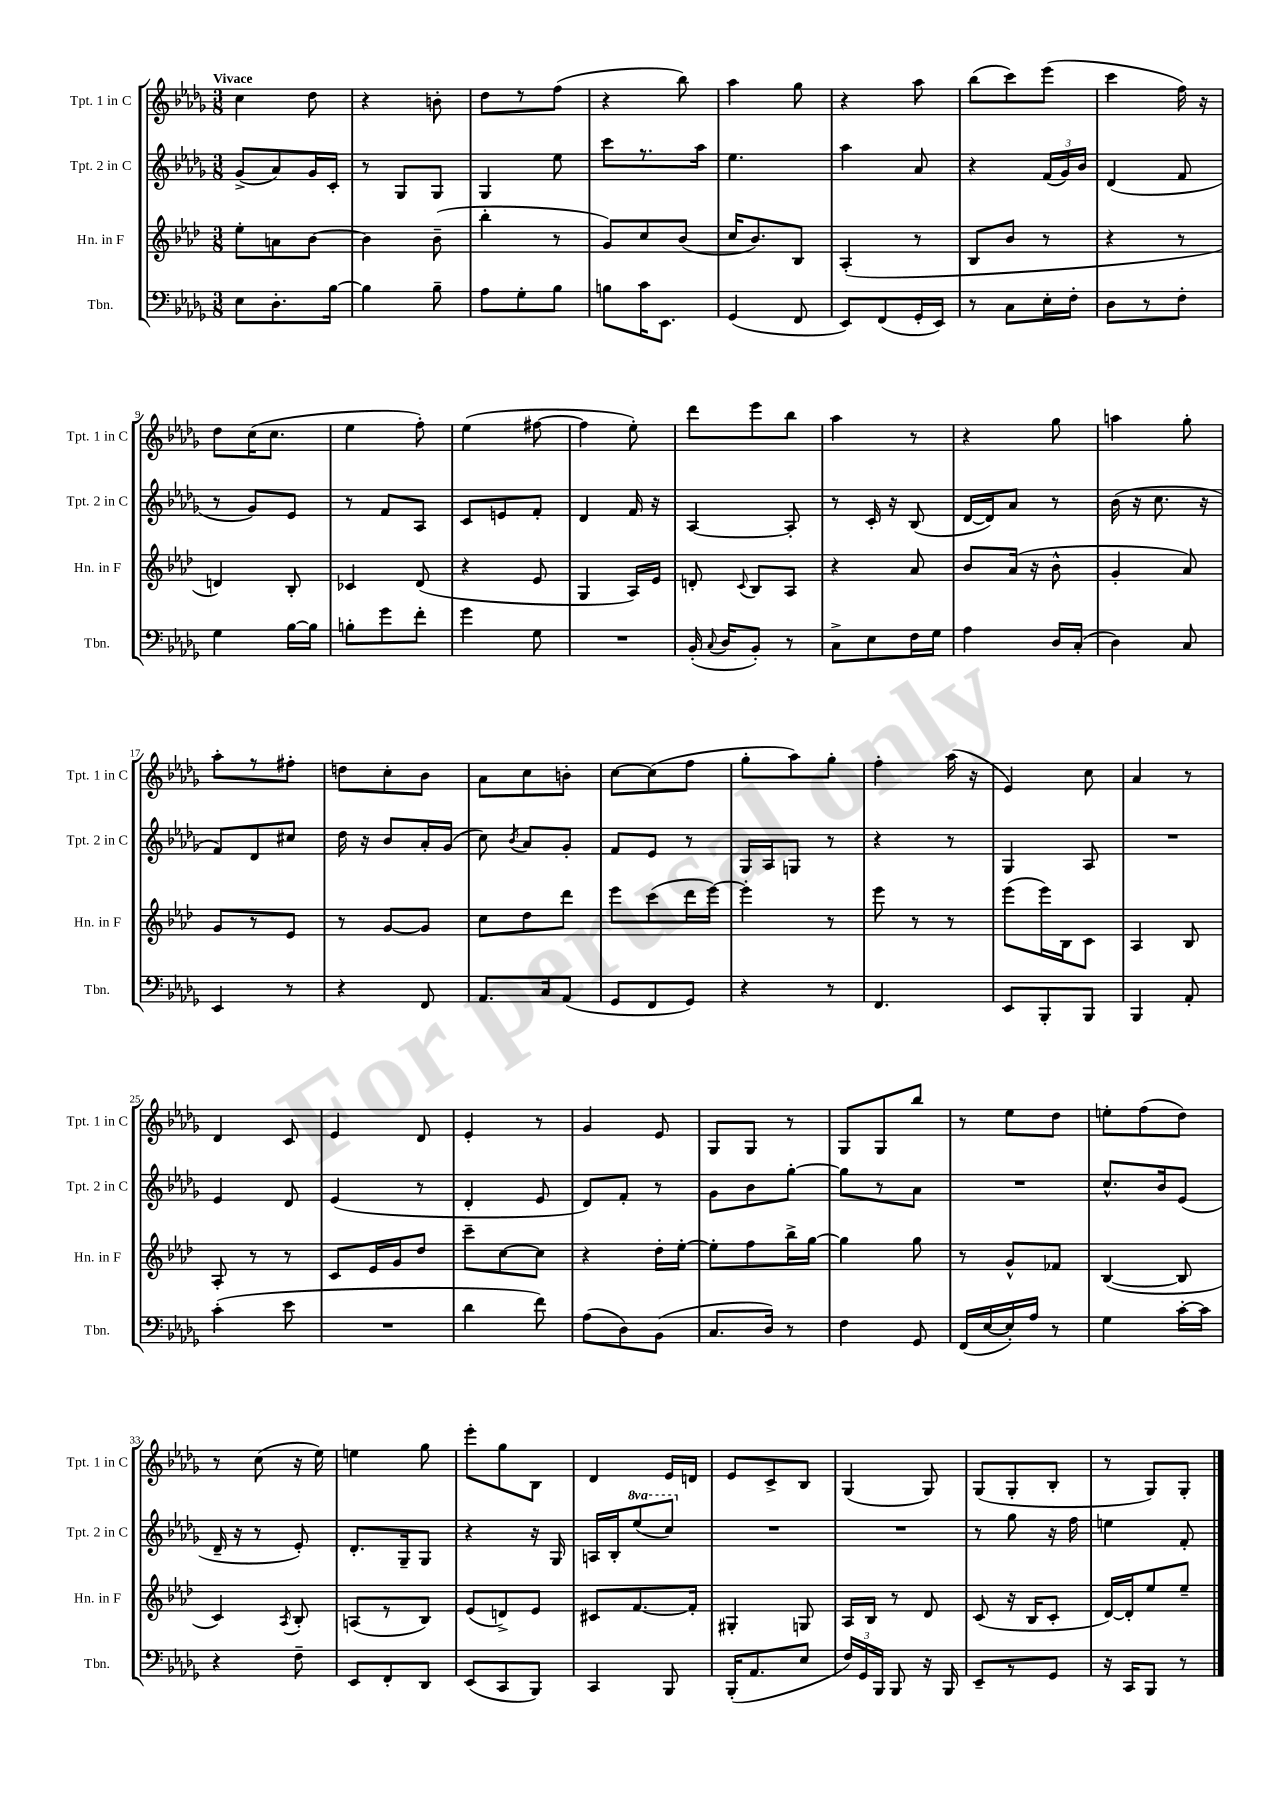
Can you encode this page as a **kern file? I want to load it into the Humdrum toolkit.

**kern	**kern	**kern	**kern
*part4	*part3	*part2	*part1
*staff4	*staff3	*staff2	*staff1
*I"Tbn.	*I"Hn. in F	*I"Tpt. 2 in C	*I"Tpt. 1 in C
*I'Tbn.	*I'Hn. in F	*I'Tpt. 2 in C	*I'Tpt. 1 in C
*clefF4	*clefG2	*clefG2	*clefG2
*k[b-e-a-d-g-]	*k[b-e-a-d-]	*k[b-e-a-d-g-]	*k[b-e-a-d-g-]
*M3/8	*M3/8	*M3/8	*M3/8
=1	=1	=1	=1
!	!	!	!LO:TX:a:B:t=Vivace
8E-\L	8ee-'\L	(8g-^/L	4cc\
8.D-'\	8an\	8a-/)	.
.	[8b-\J	16g-/L	8dd-\
[16B-\Jk	.	16c'/JJ	.
=2	=2	=2	=2
4B-\]	4b-\]	8r	4r
.	.	8G-/L	.
8B-~\	(8b-~\	8G-/J	8bn'\
=3	=3	=3	=3
8A-\L	4bb-'\	4G-/	8dd-\L
8G-'\	.	.	8r
8B-\J	8r	8ee-\	(8ff\J
=4	=4	=4	=4
8Bn\L	8g/L)	8ccc\L	4r
16c\K	8cc/	8.r	.
8.EE-\J	.	.	.
.	(8b-/J	.	8bb-\)
.	.	16aa-\Jk	.
=5	=5	=5	=5
(4GG-/	16cc/KL	4.ee-\	4aa-\
.	8.b-/)	.	.
8FF/	8B-/J	.	8gg-\
=6	=6	=6	=6
8EE-/L)	(4A-'/	4aa-\	4r
(8FF/	.	.	.
16GG-'/L	8r	8a-/	8aa-\
16EE-/JJ)	.	.	.
=7	=7	=7	=7
8r	8B-/L	4r	(8bb-\L
8C\L	8b-/J	.	8ccc\)
16E-'\L	8r	(24f/LL	(8eee-\J
.	.	24g-/)	.
16F'\JJ	.	.	.
.	.	24b-/JJ	.
=8	=8	=8	=8
8D-\L	4r	(4d-/	4ccc\
8r	.	.	.
8F'\J	8r	8f/	16ff\)
.	.	.	16r
!!LO:LB:g=z
=9	=9	=9	=9
4G-\	4dn/)	8r	8dd-\L
.	.	8g-/L)	(16cc\K
.	.	.	8.cc\J
[16B-\LL	8B-'/	8e-/J	.
16B-\JJ]	.	.	.
=10	=10	=10	=10
8Bn'\L	4c-X/	8r	4ee-\
8g-\	.	8f/L	.
8f'\J	(8d-/	8A-/J	8ff'\)
=11	=11	=11	=11
4g-\	4r	8c/L	(4ee-\
.	.	8en/	.
8G-\	8e-/	8f'/J	[8ff#X\
=12	=12	=12	=12
4.r	4G/	4d-/	4ff#\]
.	16A-/LL)	16f/	8ee-'\)
.	16e-/JJ	16r	.
=13	=13	=13	=13
(16BB-'/	8dn'/	[4A-/	8ddd-\L
8qqC/	.	.	.
16D-/KL	.	.	.
.	8qqc/	.	.
8BB-'/J)	8B-/L	.	8eee-\
8r	8A-/J	8A-'/]	8bb-\J
=14	=14	=14	=14
8C^\L	4r	8r	4aa-\
8E-\	.	16c'/	.
.	.	16r	.
16F\L	8a-/	(8B-/	8r
16G-\JJ	.	.	.
=15	=15	=15	=15
4A-\	8b-/L	[16d-/LL	4r
.	.	16d-/J])	.
.	(16a-/Jk	8a-/J	.
.	16r	.	.
16D-/LL	8b-^^\	8r	8gg-\
(16C'/JJ	.	.	.
=16	=16	=16	=16
4D-\)	4g'/	(16b-\	4aan\
.	.	16r	.
.	.	8.cc\	.
8C/	8a-/)	.	8gg-'\
.	.	16r	.
!!LO:LB:g=z
=17	=17	=17	=17
4EE-/	8g/L	8f/L)	8aa-'\L
.	8r	8d-/	8r
8r	8e-/J	8cc#X/J	8ff#X'\J
=18	=18	=18	=18
4r	8r	16dd-\	8ddn\L
.	.	16r	.
.	[8g/L	8b-/L	8cc'\
8FF/	8g/J]	16a-'/L	8b-\J
.	.	(16g-/JJ	.
=19	=19	=19	=19
8.AA-/L	8cc\L	8cc\)	8a-\L
.	.	8qb-/	.
.	8dd-\	8a-/L	8cc\
16C/k	.	.	.
(8AA-/J	8ddd-\J	8g-'/J	8bn'\J
=20	=20	=20	=20
8GG-/L	8eee-\L	8f/L	[8cc\L
8FF/	(8ccc\	8e-/J	(8cc\]
8GG-/J)	16ddd-\L	8r	8ff\J
.	[16eee-\JJ)	.	.
=21	=21	=21	=21
4r	4eee-'\]	16G-/LL	8gg-'\L
.	.	16A-/J	.
.	.	8Gn/J	8aa-\)
8r	8r	8r	8gg-'\J
=22	=22	=22	=22
4.FF/	8eee-\	4r	4ff'\
.	8r	.	.
.	8r	8r	(16aa-\
.	.	.	16r
=23	=23	=23	=23
8EE-/L	(8eee-\L	4G-/	4e-/)
8BBB-'/	16eee-\L)	.	.
.	16B-\J	.	.
8BBB-/J	8c\J	8A-/	8cc\
=24	=24	=24	=24
4BBB-/	4A-/	4.r	4a-/
8AA-'/	8B-/	.	8r
!!LO:LB:g=z
=25	=25	=25	=25
(4c'\	8A-'/	4e-/	4d-/
.	8r	.	.
8e-\	8r	8d-/	8c/
=26	=26	=26	=26
4.r	8c/L	(4e-/	4e-/
.	16e-/L	.	.
.	16g/J	.	.
.	8dd-/J	8r	8d-/
=27	=27	=27	=27
4d-\	8ccc~\L	4d-'/	4e-'/
.	[8cc\	.	.
8f\)	8cc\J]	8e-/	8r
=28	=28	=28	=28
(8A-\L	4r	8d-/L)	4g-/
8D-\)	.	8f'/J	.
(8BB-\J	16dd-'\LL	8r	8e-/
.	[16ee-'\JJ	.	.
=29	=29	=29	=29
8.C/L	8ee-'\L]	8g-\L	8G-/L
.	8ff\	8b-\	8G-/J
16D-/Jk)	.	.	.
8r	16bb-^\L	[8gg-'\J	8r
.	[16gg\JJ	.	.
=30	=30	=30	=30
4F\	4gg\]	8gg-\L]	8G-/L
.	.	8r	8G-/
8GG-/	8gg\	8a-\J	8bb-/J
=31	=31	=31	=31
(16FF/LL	8r	4.r	8r
[16E-/	.	.	.
16E-'/])	8g^^/L	.	8ee-\L
16A-/JJ	.	.	.
8r	8f-X/J	.	8dd-\J
=32	=32	=32	=32
4G-\	([4B-/	8.cc^^/L	8een'\L
.	.	.	(8ff\
.	.	16b-/k	.
[16c'\LL	8B-/]	(8e-/J	8dd-\J)
16c\JJ]	.	.	.
!!LO:LB:g=z
=33	=33	=33	=33
4r	4c/)	16d-~/	8r
.	.	16r	.
.	.	8r	(8cc\
.	8qA-/	.	.
8F~\	8B-'/	8e-'/)	16r
.	.	.	16ee-\)
=34	=34	=34	=34
8EE-/L	(8An/L	8.d-'/L	4een\
8FF'/	8r	.	.
.	.	16G-~/k	.
8DD-/J	8B-/J)	8G-/J	8gg-\
=35	=35	=35	=35
(8EE-/L	(8e-/L	4r	8eee-'\L
8CC/	8dn^/)	.	8gg-\
8BBB-/J)	8e-/J	16r	8B-\J
.	.	16G-/	.
=36	=36	=36	=36
4CC/	8c#X/L	16An/LL	4d-/
.	.	16B-'/J	.
*	*	*8va	*
.	[8.f/	(8eee-/	.
8BBB-/	.	8ccc/J)	16e-/LL
.	16f'/Jk]	.	16dn/JJ
=37	=37	=37	=37
*	*	*X8va	*
(16BBB-'/KL	4G#X'/	4.r	8e-/L
8.AA-/	.	.	.
.	.	.	8c^/
8E-/J	8Gn/	.	8B-/J
=38	=38	=38	=38
24F/LL)	16A-/LL	4.r	(4G-/
24GG-/	.	.	.
.	16B-/JJ	.	.
24BBB-/JJ	.	.	.
8BBB-/	8r	.	.
16r	8d-/	.	8G-/)
16BBB-/	.	.	.
=39	=39	=39	=39
8EE-~/L	(8c/	8r	(8G-/L
8r	16r	8gg-\	8G-'/
.	16B-/KL	.	.
8GG-/J	8c'/J	16r	8B-'/J
.	.	16ff\	.
=40	=40	=40	=40
16r	[16d-/LL)	4een\	8r
16CC/KL	16d-'/J]	.	.
8BBB-/J	8ee-/	.	8G-/L)
8r	8ee-~/J	8f'/	8G-'/J
==	==	==	==
*-	*-	*-	*-
